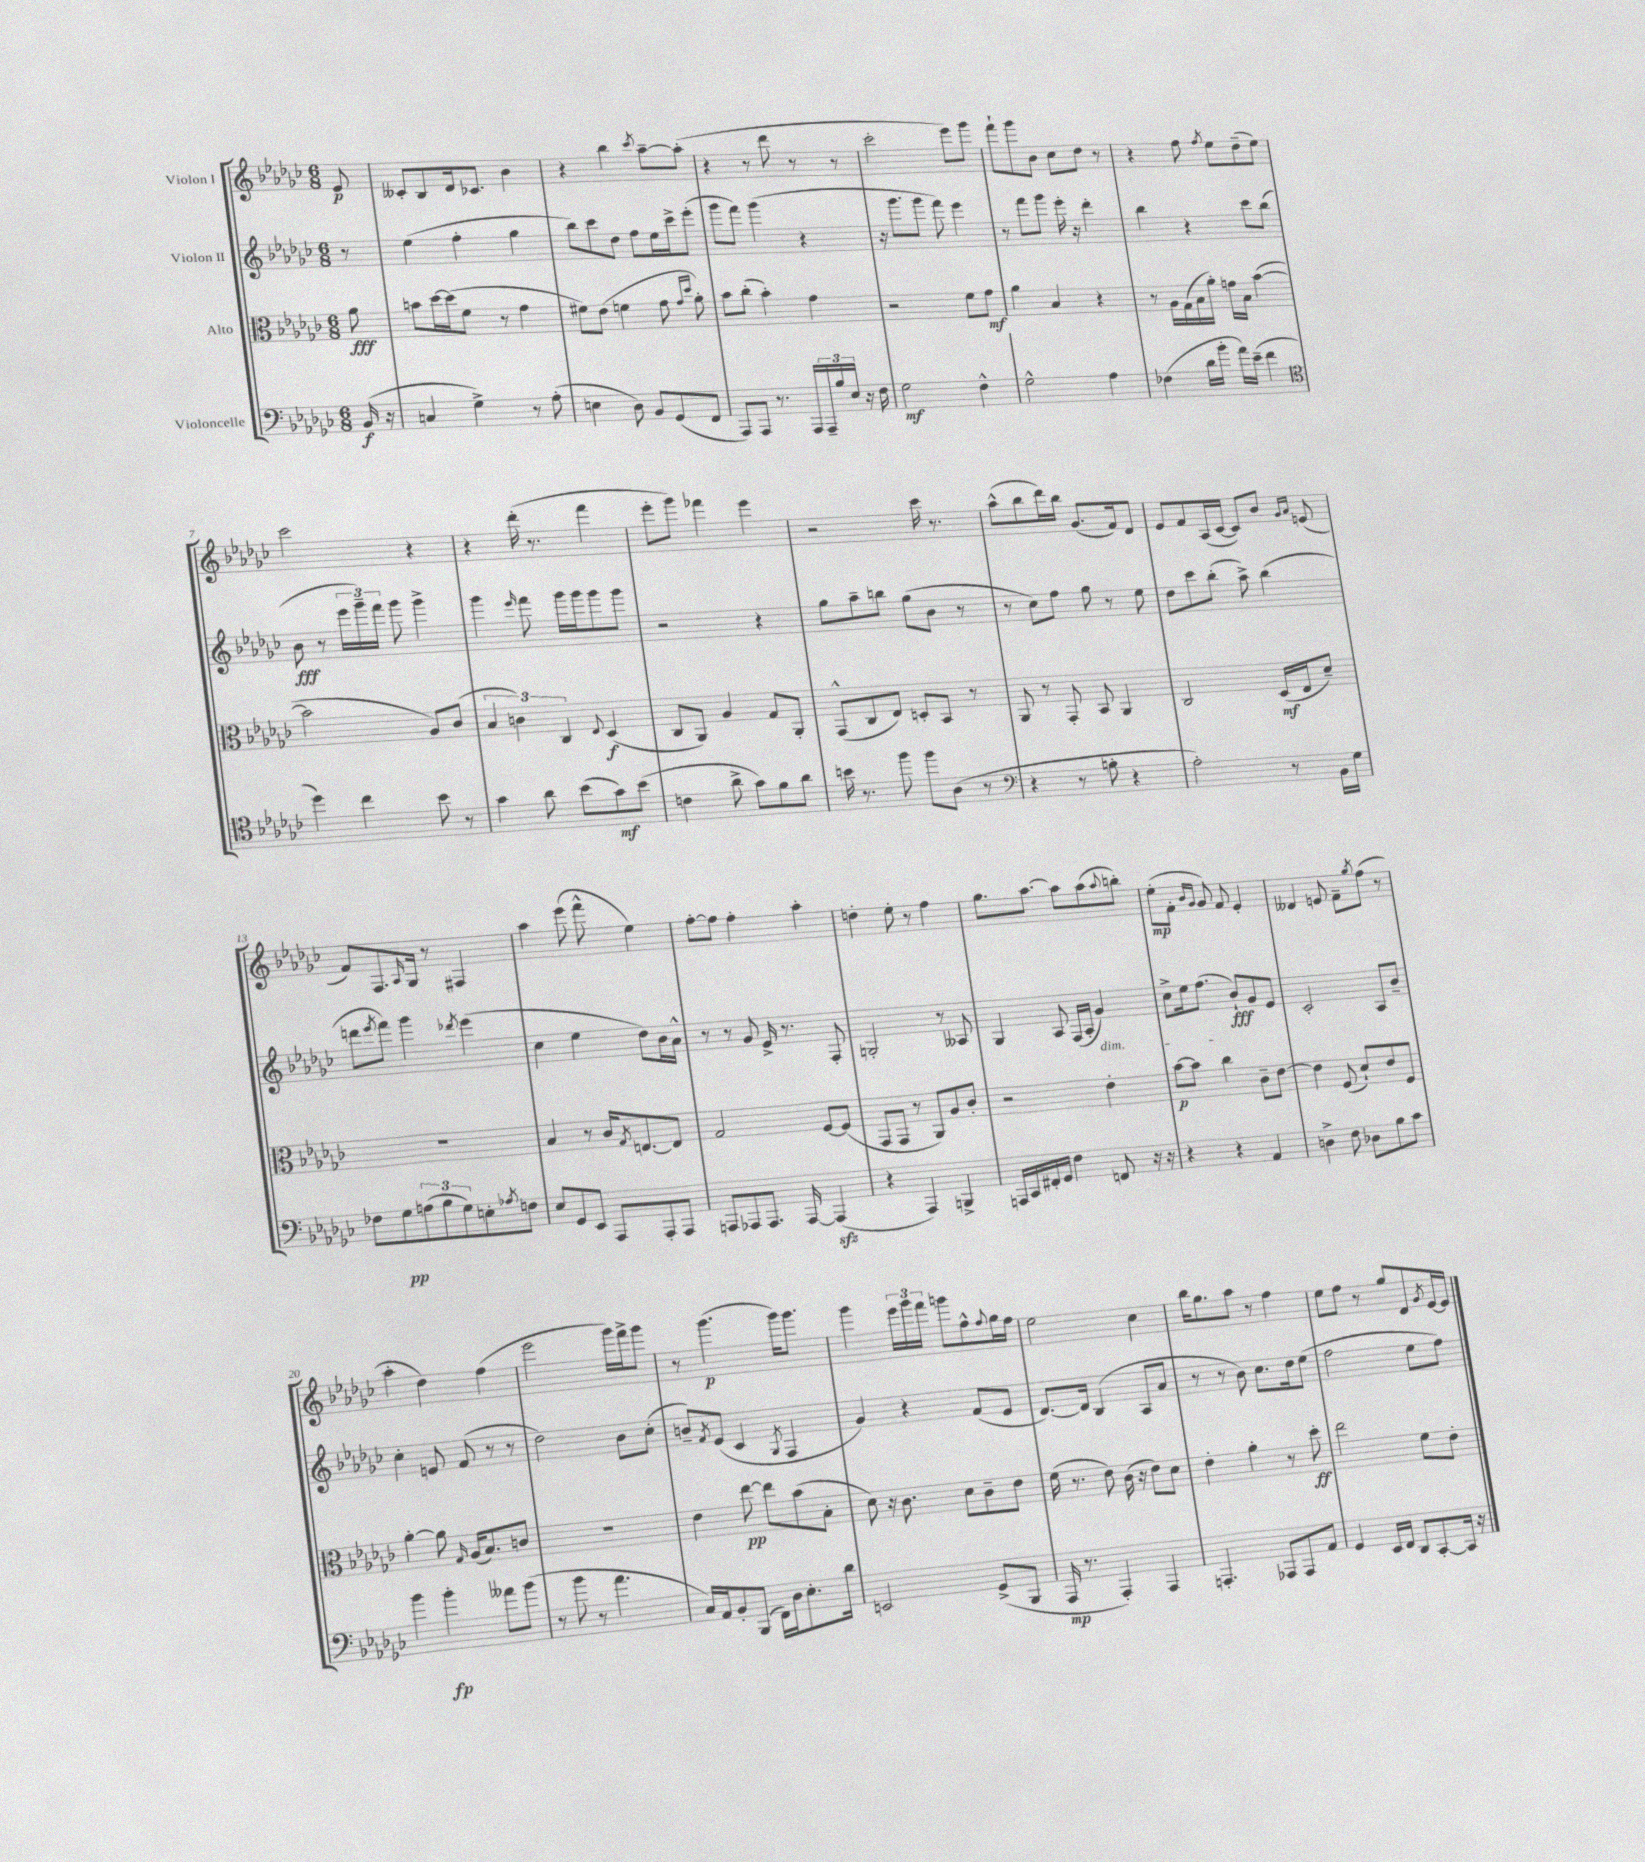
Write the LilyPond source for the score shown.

<<
\new StaffGroup <<
\new Staff = "s0" \with { instrumentName = "Violon I" } {
    \clef treble \key ges \major \numericTimeSignature \time 6/8 \partial 8
    ees'8\p |
    ceses'8-. bes8 des'16 ces'8. bes'4 |
    r4 bes''4 \acciaccatura { ces'''8 } aes''8~-- aes''8-.( |
    r4 r8 des'''8 r8 r8 |
    ces'''2-. ees'''8) ges'''8 |
    f'''8-! ges'''8 bes'8 ces''8 des''8 r8 |
    r4 f''8 \acciaccatura { f''8 } ees''8 des''8--( ees''8) |
    ces'''2 r4 |
    r4 des'''16-.( r8. f'''4 |
    ees'''8-. ges'''8) fes'''4 ees'''4 |
    r2 ces'''16 r8. |
    aes''8-^( bes''8 des'''16) bes''16 ges'8.( f'16) des'8 |
    ees'8 f'8 aes16( ces'16~ ces'8) bes'8 \grace { ges'16 aes'16 } e'8( |
    f'8) f8. \grace { aes16 } ges16 r8 fis4 |
    aes''4 ees'''8( f'''8-^ ees''4) |
    f''8~-. f''8 f''4-. aes''4-. |
    d''4-. ees''8-. r8 f''4 |
    ges''8. aes''8.~ aes''8 aes''8( \appoggiatura { aes''8 } b''8-.) |
    ees''8-.\mp( f'8-. \grace { bes'16 ges'16 } ges'8) f'8 ees'4-. |
    deses'4 e'8 f'8-- \acciaccatura { ges''8 } f''8( r8 |
    aes''4-. des''4) f''4( |
    ees'''2 ges'''16) f'''16-> ges'''8 |
    r8 ges'''4.\p( ges'''16) ges'''8. |
    ges'''4 \tuplet 3/2 { ees'''16 ges'''16 f'''16 } g'''8 f''8-^ \appoggiatura { f''8 } ges''16 f''16 |
    ees''2 ces''4 |
    bes''16 ges''8. aes''8 r8 f''4 |
    ees''8 f''8 r8 ges''8 des'8 \acciaccatura { ges'8 } ees'16~ ees'16 \bar "|." |
}
\new Staff = "s1" \with { instrumentName = "Violon II" } {
    \clef treble \key ges \major \numericTimeSignature \time 6/8 \partial 8
    r8 |
    ees''4( f''4-. ges''4 |
    bes''8) ces'''8 des''8 f''8 ees''16 ces'''16-> ees'''8-.( |
    ges'''8 f'''8) ges'''4( r4 |
    r16 ges'''8. ges'''8 f'''8) ees'''4 |
    r8 f'''8 ges'''8 ees'''16-. r16 des'''4-. |
    bes''4 r4 ces'''8 bes''8( |
    bes'8\fff r8 \tuplet 3/2 { ees'''16 ges'''16--) f'''16 } ges'''8 ges'''4-> |
    ges'''4 \grace { ees'''16 } f'''8 ges'''16 ges'''16 ges'''8 ges'''8 |
    r2 r4 |
    ges''8 aes''8-- b''8 ges''8( bes'8 r8 |
    r8 ces''8) f''8 ges''8 r8 ees''8 |
    des''8 ces'''8 bes''8-.( aes''8->) bes''4( |
    d'''8 \acciaccatura { ees'''8 } f'''8) ges'''4 \acciaccatura { des'''8 } ees'''4( |
    ces''4 ees''4 des''8) bes'16 aes'16-^ |
    r8 r8 ges'8 ees'16-> r8. f8-. |
    g2-. r8 aeses8 |
    ges4 aes8 f16( aes16-. ges'4\dim) |
    ces''8-> ees''16 f''8.( bes'8-!\fff\!) ges'8 ees'8 |
    ces'2-. aes8 bes'8-- |
    ces''4-. e'8 f'8( r8 r8 |
    des''2) bes'8 ces''8-.( |
    b'8--) \acciaccatura { f'8 } ees'8( ces'4 \acciaccatura { ges8 } f4 |
    ges'4) r4 f'8( ees'8 |
    des'8.~) des'16 bes4( aes8 aes'8 |
    r8 r8 bes'8) ces''8. des''16 ees''8( |
    f''2 ees''8 f''8) \bar "|." |
}
\new Staff = "s2" \with { instrumentName = "Alto" } {
    \clef alto \key ges \major \numericTimeSignature \time 6/8 \partial 8
    aes'8\fff |
    b'8 des''16~ des''16( f'8 r8 ges'4 |
    fis'8) ees'8( f'4 ges'8 \grace { ges'16 des''16 } aes'8-.) |
    bes'8 ces''8-.( bes'4-.) ges'4 |
    r2 f'8 ges'8\mf |
    aes'4 bes4 r4 |
    r8 aes16 ges16( bes16 aes'16-.) g'16 bes16 bes'4~( |
    bes'2 aes8) ces'8( |
    \tuplet 3/2 { bes4 c'4) ces4 } \appoggiatura { ees8 } des4\f( |
    ces8 aes,8) aes4 ges8 aes,8-. |
    ges,8-^( ces8 ees8) d8-. bes,8 r8 |
    aes,8 r8 ges,8-. bes,8 aes,4 |
    ces2 des16\mf( ees16 des'8--) |
    R2. |
    bes4 r8 ces'16 \acciaccatura { ges8 } e8.~ e8 |
    ges2 f8~ f8( |
    ges,8 ges,8 r8 aes,8) aes8 ces'8-. |
    r2 ees'4-. |
    bes'8~\p bes'8 ces''4 ces'8-- ees'8~ |
    ees'4 f8( des'8-!) ees'8 f8 |
    aes'4~-. aes'8 \grace { ges16 } aes16( bes8.) c'8 |
    R2. |
    ees'4 ees''8~\pp ees''8 bes'8( bes8-. |
    des'8) r16 ces'8. des'8 ces'8-- ees'8 |
    f'16( r8. ees'8) ces'16( r16 ees'8) des'8 |
    ees'4-. aes'4-. r8 des''8-.\ff |
    ees''2 f'8 ees'8-. \bar "|." |
}
\new Staff = "s3" \with { instrumentName = "Violoncelle" } {
    \clef bass \key ges \major \numericTimeSignature \time 6/8 \partial 8
    bes,16\f( r16 |
    c4 ges4->) r8 aes8-.( |
    e4 des8) bes,8 ges,8( f,8 |
    aes,,8) aes,,8 r8. aes,,16 \tuplet 3/2 { aes,,16-- bes16 ees16 } r16 f16 |
    ges2\mf f4-^ |
    ges2-^ aes4 |
    fes4( des'16 bes'16-. aes'16) ees'16--( f'4 |
    \clef tenor des''4) ces''4 bes'8 r8 |
    ges'4 aes'8 bes'8( ges'8\mf) bes'8( |
    c'4 aes'8-> ges'8) f'8 aes'8 |
    b'16 r8. f''8 f''8 aes8( r8 |
    \clef bass r4 r8 b8-. r4 |
    aes2-.) r8 bes,16 ges16 |
    fes8 ges8\pp \tuplet 3/2 { a8( bes8 ges8) } e8-. \acciaccatura { aes8 } f8 |
    ees8 ges,8 ees,8 aes,,8 aes,,8-. aes,,8 |
    a,,8 aes,,8 aes,,8. aes,,16~ aes,,4\sfz( |
    r4 aes,,4) b,,4-> |
    a,,16 ces,16 fis,16-. ges,16 f4 f,8 r16 r16 |
    r4 r4 aes,4 |
    d4-> f8 des8 bes8 ces'8 |
    bes'4 bes'4-.\fp aeses'8 bes'8( |
    r8 bes'8 r8 aes'4. |
    ces16) aes,16 bes,8-. bes,,8( f,16) des16 ees8.-. des'16 |
    e,2 ges,8->( bes,,8 |
    aes,,16\mp r8. aes,,4-.) aes,,4 |
    a,,4.-. aes,,8 aes,,8 aes,8 |
    ges,4 ees,16 f,16 des,8 ces,8~-. ces,16 r16 \bar "|." |
}
>>
>>
